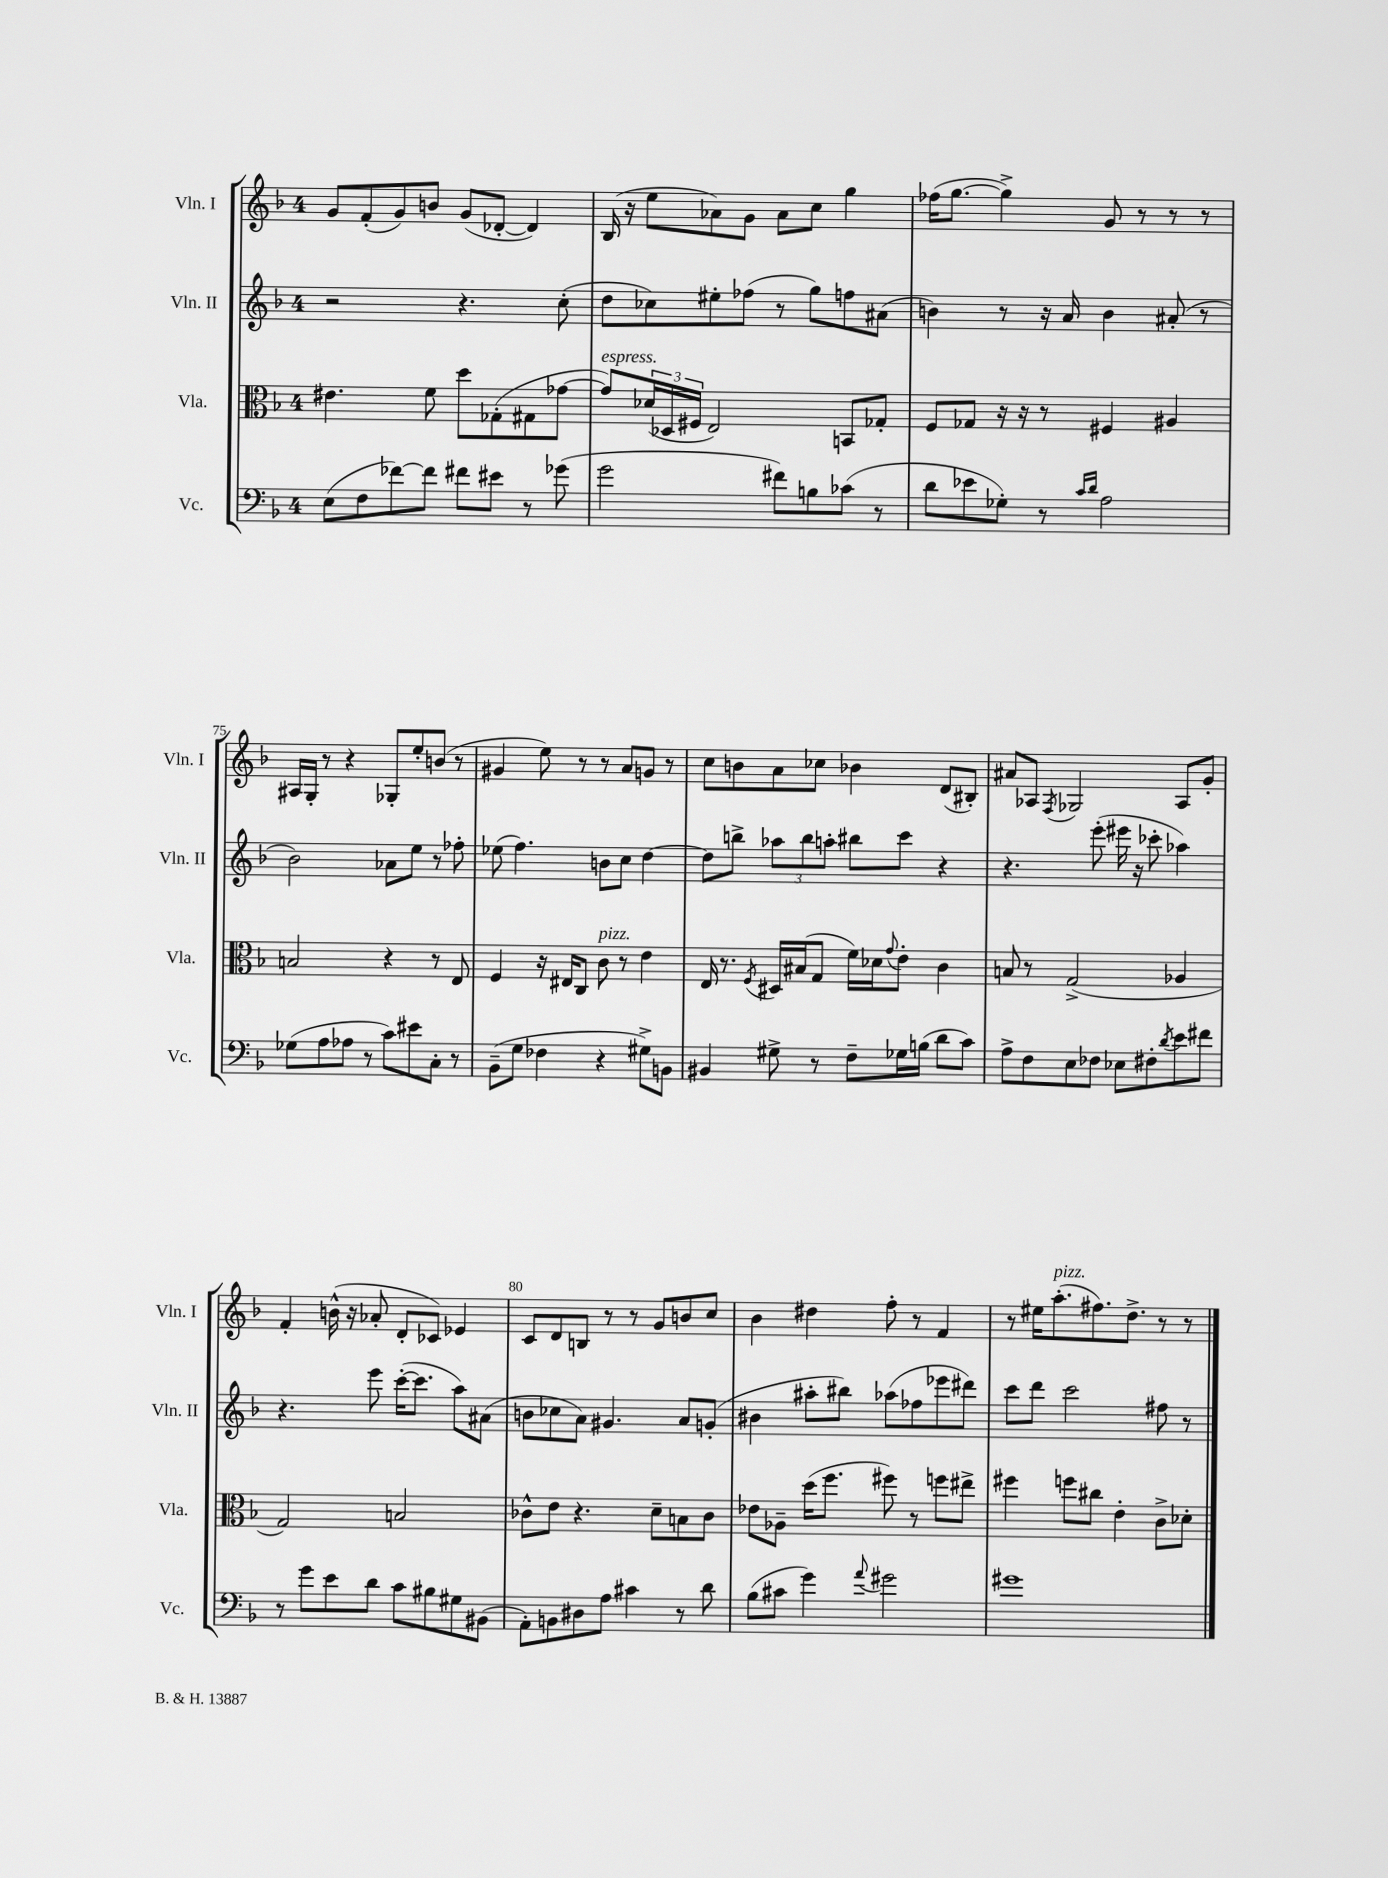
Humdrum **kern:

**kern	**kern	**kern	**kern
*staff4	*staff3	*staff2	*staff1
*clefF4	*clefC3	*clefG2	*clefG2
*k[b-]	*k[b-]	*k[b-]	*k[b-]
*M4/4	*M4/4	*M4/4	*M4/4
(8E	4.e#	2r	8g
8F	.	.	(8f'
[8f-)	.	.	8g)
8f-]	8f	.	8b
8f#	8dd	4.r	(8g
8e#	(8G-'	.	[8d-'
8r	8G#	.	4d-])
(8g-	[8g-	(8cc'	.
=	=	=	=
2g	8g-])	8dd	(16B-
.	.	.	16r
.	(24d-	8cc-)	8ee
.	24D-	.	.
.	24F#	.	.
.	2E)	8ee#'	8a-)
.	.	(8ff-	8g
8f#)	.	8r	8a-
8B	.	8gg)	8cc
(8c-	8BB	8ff	4gg
8r	8G-'	(8a#	.
=	=	=	=
8d	8F	4b)	(16ff-
.	.	.	[8.gg
8e-	8G-	.	.
8G-')	16r	8r	4gg^])
.	16r	.	.
8r	8r	16r	.
.	.	16a	.
16qqc	.	.	.
16qqd	.	.	.
2A	4F#	4b	8g
.	.	.	8r
.	4A#	(8a#'	8r
.	.	8r	8r
=	=	=	=
(8G-	2B	2b-)	16A#
.	.	.	16G'
8A	.	.	8r
8A-	.	.	4r
8r	.	.	.
8c)	4r	8a-	8G-'
8e#	.	8ee	8ee'
8C'	8r	8r	(8b
8r	8E	8ff-'	8r
=	=	=	=
(8BB-~	4F	(8ee-	4g#
8G	.	4.ff)	.
4F-	16r	.	8ee)
.	16E#	.	.
.	8C	.	8r
4r	8c	8b	8r
.	8r	8cc	8a
8G#^)	4e	[4dd	8g
8BB	.	.	8r
=	=	=	=
4BB#	16E	8dd]	8cc
.	8.r	.	.
.	.	8bb^	8b
.	8qF	.	.
8G#^	16D#	12aa-	8a
.	(16B#	.	.
.	.	12bb	.
8r	8G	.	8cc-
.	.	12aa'	.
8F~	16f)	8bb#	4b-
.	16d-	.	.
.	8qqg	.	.
16G-	8e'	8ccc	.
(16B	.	.	.
8d	4c	4r	(8d
8c)	.	.	8B#')
=	=	=	=
8A^	8B	4.r	8a#
8F	8r	.	8A-
.	.	.	8qF
8E	(2G^	.	2G-
8F-	.	(8eee'	.
8E-	.	16eee#	.
.	.	16r	.
8F#'	.	8ccc-'	.
8qd	.	.	.
8e	4A-	4aa-)	8A-
8f#	.	.	8g'
=	=	=	=
8r	2G)	4.r	4f'
8g	.	.	.
8e	.	.	(16b^^
.	.	.	16r
8d	.	8eee	8a-'
8c	2B	([16ccc'	8d'
.	.	8.ccc]	.
8B#	.	.	8c-)
8G#	.	8aa)	4e-
(8BB#	.	(8a#	.
=	=	=	=
8AA')	8c-^^	8b	8c
8BB	8e	8cc-	8d
8D#	4.r	8a)	8B
8A	.	4.g#	8r
4c#	.	.	8r
.	8d~	.	8g
8r	8B	8a	8b
8d	8c-	(8g'	8cc
=	=	=	=
(8B-	8e-	4b#	4b-
8c#	8A-~	.	.
4g)	(16dd	8aa#'	4dd#
.	8.ff	.	.
.	.	8bb#)	.
8qqa	.	.	.
2g#	8ff#)	(8aa-	8ff'
.	8r	8ff-	8r
.	8ff	8eee-	4f
.	8ee#^	8ddd#)	.
=	=	=	=
1g#	4ff#	8ccc	8r
.	.	8ddd	16ee#
.	.	.	(8.aa'
.	8ff	2ccc	.
.	8cc#	.	8.ff#)
.	4e'	.	.
.	.	.	8.dd^
.	8c^	8ff#	8r
.	8d-'	8r	8r
==	==	==	==
*-	*-	*-	*-
